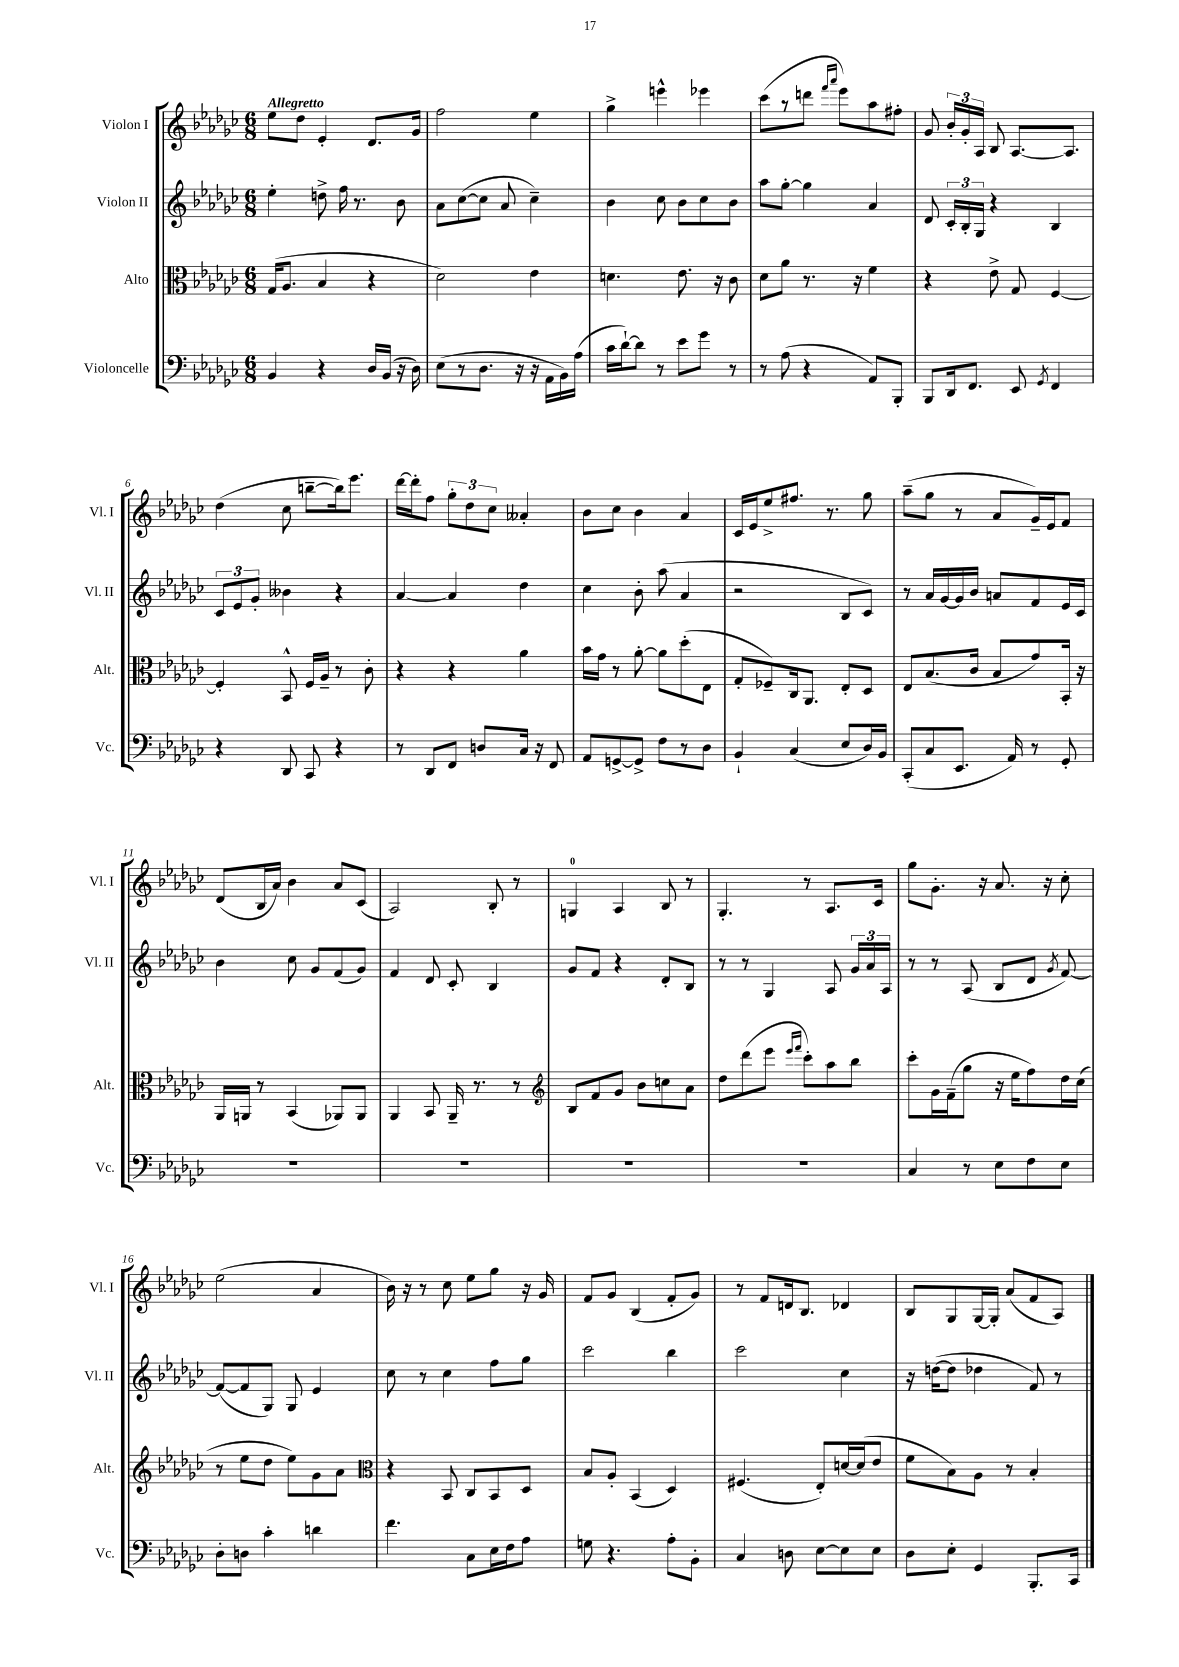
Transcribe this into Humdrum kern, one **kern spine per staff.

**kern	**kern	**kern	**kern
*staff4	*staff3	*staff2	*staff1
*clefF4	*clefC3	*clefG2	*clefG2
*k[b-e-a-d-g-c-]	*k[b-e-a-d-g-c-]	*k[b-e-a-d-g-c-]	*k[b-e-a-d-g-c-]
*M6/8	*M6/8	*M6/8	*M6/8
4BB-	(16G-	4ee-'	8ee-
.	8.A-	.	.
.	.	.	8dd-
4r	4B-	8dd^	4e-'
.	.	16ff	.
.	.	8.r	.
16D-	4r	.	8.d-
(16BB-	.	.	.
16r	.	8b-	.
16D-)	.	.	16g-
=	=	=	=
(8E-	2d-)	8a-	2ff
8r	.	([8cc-	.
8.D-	.	8cc-]	.
.	.	8a-	.
16r	.	.	.
16r	4e-	4cc-~)	4ee-
16AA-	.	.	.
16BB-)	.	.	.
(16A-	.	.	.
=	=	=	=
16c-	4.d	4b-	4gg-^
[16d-`)	.	.	.
8d-]	.	.	.
8r	.	8cc-	4eee^^
8e-	8.e-	8b-	.
8g-	.	8cc-	4eee-
.	16r	.	.
8r	8c-	8b-	.
=	=	=	=
8r	8d-	8aa-	(8ccc-
(8A-	8a-	[8gg-'	8r
4r	8.r	4gg-]	8ddd
.	.	.	16qqfff
.	.	.	16qqaaa-
.	.	.	8eee-)
.	16r	.	.
8AA-)	4f	4a-	8aa-
8BBB-'	.	.	8ff#'
=	=	=	=
8BBB-	4r	8d-	8g-
16DD-	.	24c-'	24b-'
.	.	24B-'	24g-'
8.FF	.	.	.
.	.	24G-	24A-
.	8e-^	4r	8B-
8EE-	8G-	.	[8.A-
8qGG-	.	.	.
4FF	[4F	4B-	.
.	.	.	8.A-]
=	=	=	=
4r	4F']	12c-	(4dd-
.	.	12e-	.
.	.	12g-'	.
8DD-	8BB-^^	4b--	8cc-
8CC-	16F	.	[8bb~
.	16A-~	.	.
4r	8r	4r	16bb])
.	.	.	8.eee-
.	8c-'	.	.
=	=	=	=
8r	4r	[4a-	[16ddd-
.	.	.	16ddd-']
8DD-	.	.	8ff
8FF	4r	4a-]	12gg-'
.	.	.	12dd-
8D	.	.	.
.	.	.	12cc-
16C-	4a-	4dd-	4a--'
16r	.	.	.
8FF	.	.	.
=	=	=	=
8AA-	16b-	4cc-	8b-
.	16g-	.	.
[8GG^	8r	.	8cc-
8GG^]	[8a-'	8b-'	4b-
8F	8a-]	(8aa-	.
8r	(8dd-'	4a-	4a-
8D-	8E-	.	.
=	=	=	=
4BB-`	8G-'	2r	16c-
.	.	.	16e-
.	8F-~)	.	8ee-^
(4C-	16C-	.	8.ff#
.	8.AA-	.	.
.	.	.	8.r
8E-	8E-'	8B-	.
16D-)	8D-	8c-)	8gg-
16BB-	.	.	.
=	=	=	=
(8CC-'	8E-	8r	(8aa-~
8C-	(8.B-	16a-	8gg-
.	.	[16g-	.
8.EE-	.	16g-]	8r
.	16c-	16b-	.
.	8B-	8a	8a-
16AA-)	.	.	.
8r	8g-)	8f	16g-~)
.	.	.	16e-
8GG-'	16BB-'	16e-	8f
.	16r	16c-	.
=	=	=	=
2.r	16AA-	4b-	(8d-
.	16AA	.	.
.	8r	.	16B-
.	.	.	16a-)
.	(4BB-	8cc-	4b-
.	.	8g-	.
.	8AA-)	(8f	8a-
.	8AA-	8g-)	(8c-
=	=	=	=
2.r	4AA-	4f	2A-)
.	8BB-	8d-	.
.	16AA-~	8c-'	.
.	8.r	.	.
.	.	4B-	8B-'
.	8r	.	8r
=	=	=	=
*	*clefG2	*	*
2.r	8B-	8g-	4G
.	8f	8f	.
.	8g-	4r	4A-
.	8b-	.	.
.	8cc	8d-'	8B-
.	8a-	8B-	8r
=	=	=	=
2.r	8dd-	8r	4.G-'
.	(8ddd-	8r	.
.	8eee-	4G-	.
.	16qqeee-	.	.
.	16qqfff	.	.
.	8ccc-')	.	8r
.	8aa-	8A-	8.A-
.	8bb-	24g-	.
.	.	24a-	.
.	.	.	16c-
.	.	24A-	.
=	=	=	=
4C-	8ccc-'	8r	8gg-
.	16g-	8r	8.g-'
.	(16f~	.	.
8r	8gg-	(8A-	.
.	.	.	16r
8E-	16r	8B-	8.a-
.	16ee-	.	.
8F	8ff)	8d-	.
.	.	.	16r
.	.	8qg-	.
8E-	16dd-	[8f)	8cc-'
.	(16cc-	.	.
=	=	=	=
8D-'	8r	(8f_	(2ee-
8D	8ee-	8f]	.
4c-'	8dd-	8G-)	.
.	8ee-)	8G-	.
4d	8g-	4e-	4a-
.	8a-	.	.
=	=	=	=
*	*clefC3	*	*
4.f	4r	8cc-	16b-)
.	.	.	16r
.	.	8r	8r
.	8BB-	4cc-	8cc-
8C-	8C-	.	8ee-
16E-	8BB-	8ff	8gg-
16F	.	.	.
8A-	8D-	8gg-	16r
.	.	.	16g-
=	=	=	=
8G	8B-	2ccc-	8f
4.r	8A-'	.	8g-
.	(4BB-	.	(4B-
8A-'	4D-)	4bb-	8f'
8BB-'	.	.	8g-)
=	=	=	=
4C-	(4.F#	2ccc-	8r
.	.	.	8f
8D	.	.	16d
.	.	.	8.B-
[8E-	8E-')	.	.
8E-]	[16d	4cc-	4d-
.	(16d]	.	.
8E-	8e-	.	.
=	=	=	=
8D-	8f	16r	8B-
.	.	([16dd	.
8E-'	8B-)	8dd]	8G-
4GG-	8A-	4dd-	[16G-
.	.	.	16G-']
.	8r	.	(8a-
8.BBB-'	4B-'	8f)	8f
.	.	8r	8A-)
16CC-	.	.	.
==	==	==	==
*-	*-	*-	*-
